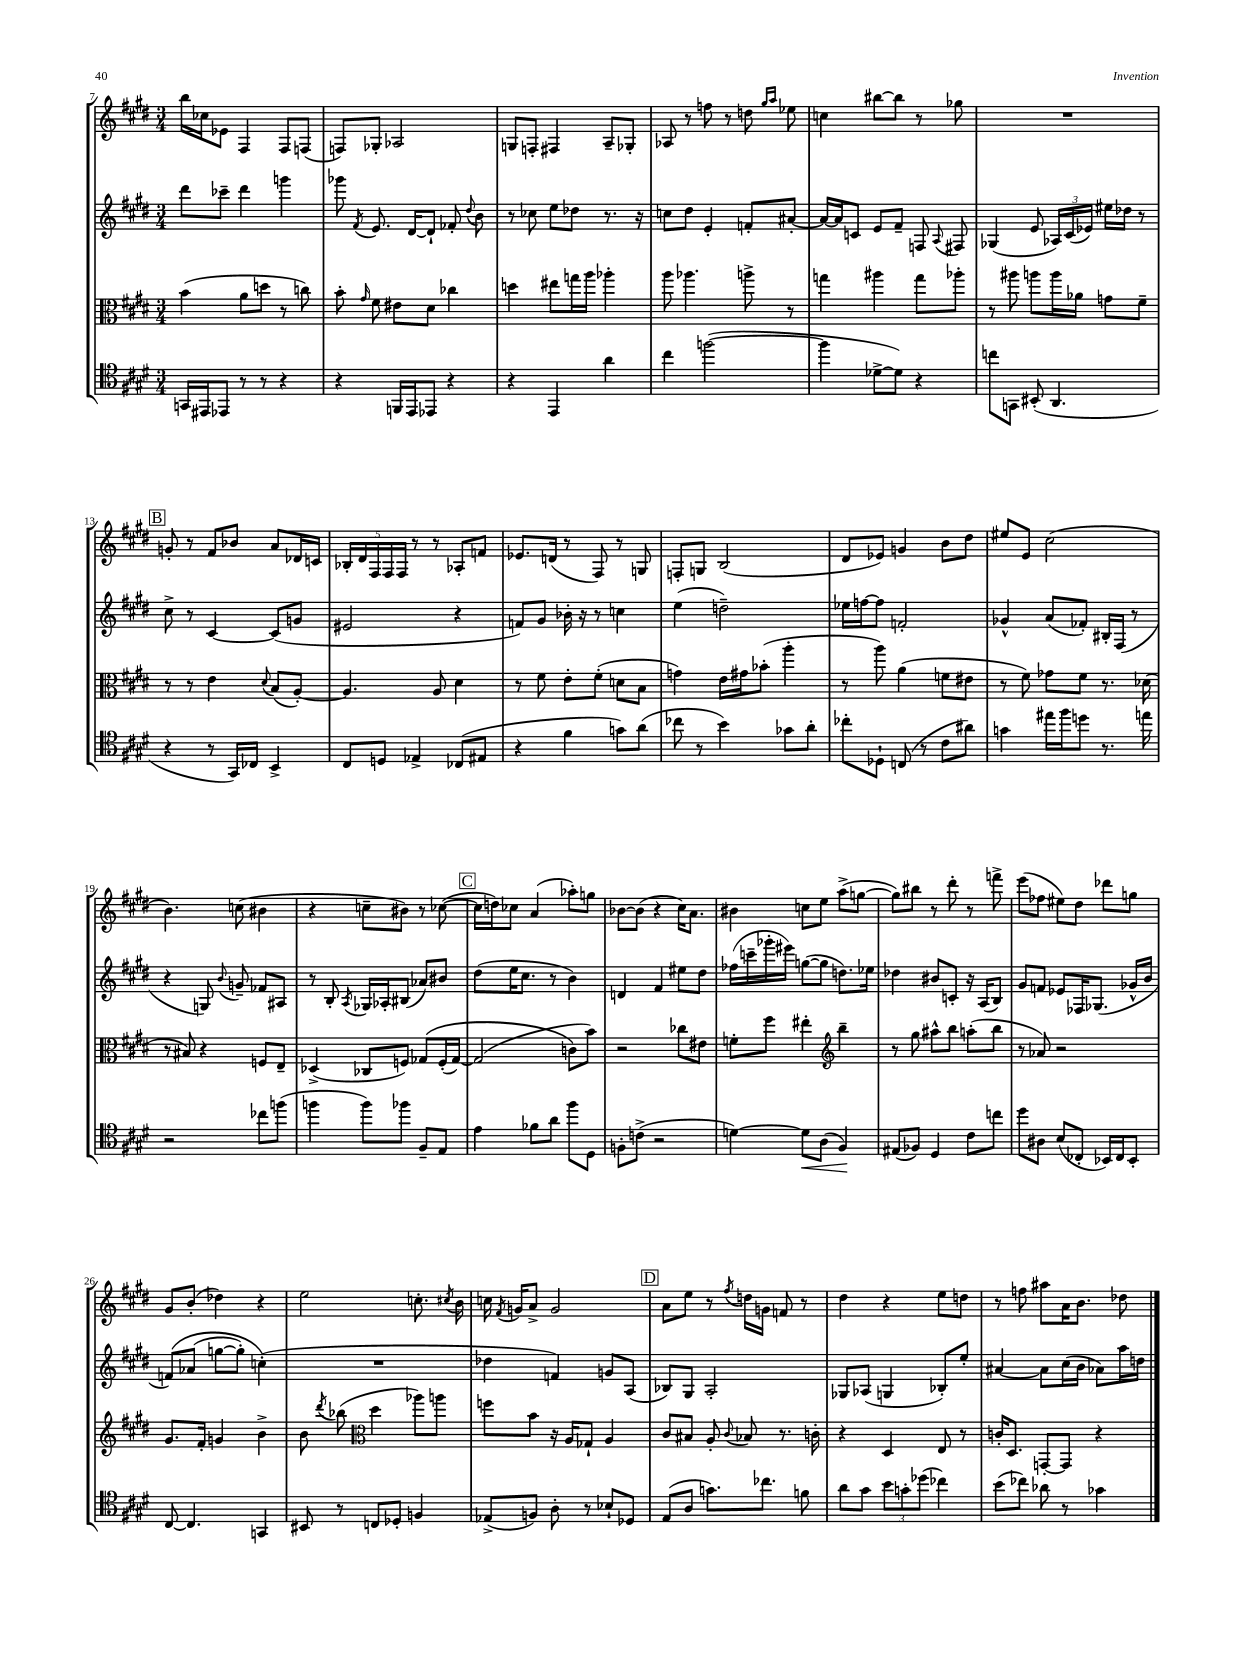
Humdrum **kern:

**kern	**dynam	**kern	**kern	**kern
*part4	*part4	*part3	*part2	*part1
*staff4	*staff4	*staff3	*staff2	*staff1
*clefC4	*	*clefC3	*clefG2	*clefG2
*k[f#c#g#d#]	*	*k[f#c#g#d#]	*k[f#c#g#d#]	*k[f#c#g#d#]
*M3/4	*	*M3/4	*M3/4	*M3/4
=7	=7	=7	=7	=7
16GGn/LL	.	(4b\	8ddd#\L	16bb\LL
16EE#X/J	.	.	.	16cc-X\J
8EE-X/J	.	.	8ccc-X~\J	8e-X\J
8r	.	8a\L	4ddd#\	4F#/
8r	.	8ddn\J	.	.
4r	.	8r	4gggn\	8F#/L
.	.	8ccn\)	.	(8Fn/J
=8	=8	=8	=8	=8
4r	.	8b'\	8ggg-X\	8Fn/L)
.	.	16qqg#/	8qf#/	.
.	.	8f#\	8.e/	8G-X'/J
16FFn/LL	.	8e#X\L	.	2A-X/
16EE/J	.	.	[16d#/KL	.
8EE-X/J	.	8d#\J	8d#`/J]	.
4r	.	4cc-X\	8f-X'/	.
.	.	.	8qqdd#/	.
.	.	.	8b\	.
=9	=9	=9	=9	=9
4r	.	4ddn\	8r	8Gn/L
.	.	.	8cc-X\	8Fn'/J
4EE/	.	8ee#X\L	8ee\L	4F#X/
.	.	16ggn\L	8dd-X\J	.
.	.	16aa\JJ	.	.
4a\	.	4aa-X'\	8.r	8A~/L
.	.	.	.	8G-X'/J
.	.	.	16r	.
=10	=10	=10	=10	=10
4cc#\	.	8aa\	8ccn\L	8A-X/
.	.	4.aa-X\	8dd#\J	8r
([2ffn\	.	.	4e'/	8ffn\
.	.	.	.	8r
.	.	8aan^\	8fn'/L	8ddn\
.	.	.	.	16qqgg#/LL
.	.	.	.	16qqaa/JJ
.	.	8r	[8a#X'/J	8ee-X\
=11	=11	=11	=11	=11
4ff\]	.	4ggn\	16a#/LL_	4ccn\
.	.	.	16a#/J]	.
.	.	.	8cn/J	.
[8d-X^\L	.	4aa#X\	8e/L	[8bb#X\L
8d-\J])	.	.	8f#~/J	8bb#\J]
4r	.	8gg\L	8Fn/	8r
.	.	.	8qqA/	.
.	.	8aa-X'\J	8F#X/	8gg-X\
=12	=12	=12	=12	=12
8ccn\L	.	8r	(4G-X/	2.r
8GGn\J	.	8aa#X\	.	.
(8BB#X'/	.	8aan\L	8e/	.
4.AA/	.	16aa\L	24A-X/LL)	.
.	.	.	(24c#/	.
.	.	16a-X\JJ	.	.
.	.	.	24e-X/JJ)	.
.	.	8gn\L	16ee#X\LL	.
.	.	.	16dd-X\JJ	.
.	.	8f#~\J	8r	.
!!LO:LB:g=z
!!LO:REH:place=s1:t=B
=13	=13	=13	=13	=13
4r	.	8r	8cc#^\	8gn'/
.	.	8r	8r	8r
8r	.	4e\	[4c#/	8f#/L
16GG#/LL)	.	.	.	8b-X/J
16C-X/JJ	.	.	.	.
.	.	8qqd#/	.	.
4BB^/	.	(8B/L	(8c#/L]	8a/L
.	.	[8A'/J)	8gn/J	16d-X/L
.	.	.	.	16cn/JJ
=14	=14	=14	=14	=14
8C#/L	.	4.A/]	2e#X/	20B-X'/LL
.	.	.	.	20d#/
.	.	.	.	20F#/
8Dn/J	.	.	.	.
.	.	.	.	20F#/
.	.	.	.	20F#/JJ
4E-X^/	.	.	.	8r
.	.	8A/	.	8r
(8C-X/L	.	4d#\	4r	8A-X'/L
8E#X/J	.	.	.	8fn/J
=15	=15	=15	=15	=15
4r	.	8r	8fn/L)	8.e-X/L
.	.	8f#\	8g#/J	.
.	.	.	.	(16dn/Jk
4f#\	.	8e'\L	16b-X'\	8r
.	.	.	16r	.
.	.	(8f#'\J	8r	8F#/)
8gn\L)	.	8dn\L	4ccn\	8r
(8a\J	.	8B\J	.	8Gn/
=16	=16	=16	=16	=16
8cc-X\	.	4gn\)	(4ee\	8Fn'/L
8r	.	.	.	8Gn/J
4b\)	.	16e\LL	2ddn~\)	(2B/
.	.	16g#X\J	.	.
.	.	(8b-X'\J	.	.
8g-X\L	.	4aa'\	.	.
8a'\J	.	.	.	.
=17	=17	=17	=17	=17
8cc-X'\L	.	8r	16ee-X\LL	8d#/L
.	.	.	[16ffn\J	.
8D-X`\J	.	8aa\)	8ff\J]	8e-X/J)
(8Cn/	.	(4a\	2fn'/	4gn/
8r	.	.	.	.
8c#\L	.	8fn\L	.	8b\L
8a#X\J)	.	8e#X\J	.	8dd#\J
=18	=18	=18	=18	=18
4gn\	.	8r	4g-X^^/	8ee#X/L
.	.	8f#\)	.	8e/J
16ee#X\LL	.	8g-X\L	(8a/L	(2cc#\
16ff#\J	.	.	.	.
8ddn\J	.	8f#\J	8f-X'/J)	.
8.r	.	8.r	16B#X'/LL	.
.	.	.	(16F#/JJ	.
.	.	.	8r	.
16een\	.	(16d-X\	.	.
!!LO:LB:g=z
=19	=19	=19	=19	=19
2r	.	8r	4r	4.b\)
.	.	8B#X/)	.	.
.	.	4r	8Gn/)	.
.	.	.	8qqb/	.
.	.	.	8gn~/	(8ccn\
8cc-X\L	.	8Fn/L	8f-X/L	4b#X\
(8ffn\J	.	8E~/J	8A#X/J	.
=20	=20	=20	=20	=20
4ffn\	.	(4D-X^/	8r	4r
.	.	.	8B'/	.
.	.	.	8qA/	.
8ff\L)	.	8C-X/L	16G-X/LL	8ccn~\L
.	.	.	16A-X'/J	.
8ff-X\J	.	8Fn/J)	(8B#X/J	8b#X\J)
8F#~/L	.	(8G-X/L	8a-X/L)	8r
8E/J	.	(16F'/L	8b#X/J	([8cc-X\
.	.	[16G-/JJ)	.	.
!!LO:REH:place=s1:t=C
=21	=21	=21	=21	=21
4e\	.	(2G-/]	(8dd#\L	16cc-\LL]
.	.	.	.	16ddn\J)
.	.	.	16ee\K	8cc-X\J
.	.	.	8.cc#\J	.
8f-X\L	.	.	.	(4a/
8a\J	.	.	8r	.
8ff#\L	.	8cn\L)	4b\)	8aa-X'\L)
8D#\J	.	8b\J)	.	8ggn\J
=22	=22	=22	=22	=22
8Fn'\L	.	2r	4dn/	[8b-X\L
(8cn^\J	.	.	.	(8b-\J]
2r	.	.	4f#/	4r
.	.	8cc-X\L	8ee#X\L	16cc#\KL)
.	.	.	.	8.a\J
.	.	8e#X\J	8dd#\J	.
=23	=23	=23	=23	=23
[4dn\)	.	8fn'\L	(16ff-X\LL	4b#X\
.	.	.	16cccn~\	.
.	.	8ff#\J	16ggg-X'\	.
.	.	.	16eee#X\JJ)	.
!	!LO:HP:b	!	!	!
8d\L]	<	4ee#X'\	([8ggn\L	8ccn\L
(8A\J	.	.	8gg\J]	8ee\J
*	*	*clefG2	*	*
4F#/)	.	4bb~\	8.ddn\L)	(8aa^\L
.	.	.	.	[8ggn\J
.	.	.	16ee-X\Jk	.
.	[	.	.	.
=24	=24	=24	=24	=24
(8E#X/L	.	8r	4dd-X\	8gg\L])
8F-X/J)	.	8gg#\	.	8bb#X\J
4D#/	.	8aa#X^^\L	8b#X/L	8r
.	.	8bb\J	8cn'/J	8ddd#'\
8c#\L	.	(8aan'\L	16r	8r
.	.	.	(16A/KL	.
8ccn\J	.	8bb\J	8B/J)	8fffn^\
=25	=25	=25	=25	=25
8dd#\L	.	8r	8g#/L	(8eee\L
8A#X\J	.	8a-X/)	8fn/J	8ff-X\J
(8B/L	.	2r	8e-X/L	8ee#X\L)
8C-X'/J	.	.	16F-X/K	8dd#\J
.	.	.	(8.G-X/J	.
16BB-X/LL)	.	.	.	8ddd-X\L
16C-/J	.	.	.	.
8BB-'/J	.	.	16g-X^^/LL	8ggn\J
.	.	.	16b/JJ	.
!!LO:LB:g=z
=26	=26	=26	=26	=26
[8C#/	.	8.g#/L	(8fn/L)	8g#/L
4.C#/]	.	.	(8a-X/J	(8b'/J
.	.	16f#'/Jk	.	.
.	.	4gn/	[8ggn\L	4dd-X\)
.	.	.	8gg'\J])	.
4GGn/	.	4b^\	(4ccn'\)	4r
=27	=27	=27	=27	=27
8BB#X/	.	8b\	2.r	2ee\
.	.	8qddd#/	.	.
8r	.	(8bb-X\	.	.
*	*	*clefC3	*	*
8Cn/L	.	4dd#\	.	.
8D-X'/J	.	.	.	.
4Fn/	.	8aa-X\L)	.	8.ccn'\
.	.	8aan\J	.	.
.	.	.	.	8qcc#X/
.	.	.	.	16b\
=28	=28	=28	=28	=28
(8E-X^/L	.	8ffn\L	4dd-X\	16ccn\
.	.	.	.	8qf#/
.	.	.	.	16gn/KL
8Fn/J)	.	8b\J	.	8a^/J
8A'\	.	16r	4fn/)	2g/
.	.	16A/KL	.	.
8r	.	8G-X`/J	.	.
8B-X`/L	.	4A/	8gn/L	.
8D-X/J	.	.	(8A/J	.
!!LO:REH:place=s1:t=D
=29	=29	=29	=29	=29
(8E/L	.	8c#/L	8B-X/L)	8a\L
8A/J	.	8B#X/J	8G#/J	8ee\J
8.gn\L)	.	8A'/	2A'/	8r
.	.	8qqc#/	.	8qff#/
.	.	8B-X/	.	16ddn\LL
8.cc-X\J	.	.	.	16gn\JJ
.	.	8.r	.	8fn/
8fn\	.	.	.	8r
.	.	16cn'\	.	.
=30	=30	=30	=30	=30
8a\L	.	4r	8G-X/L	4dd#\
8g#\J	.	.	(8A-X/J	.
12b\L	.	4D#/	4Gn/	4r
12gn'\	.	.	.	.
(12dd-X\J	.	.	.	.
4cc-X\)	.	8E/	8B-X'/L)	8ee\L
.	.	8r	8ee'/J	8ddn\J
=31	=31	=31	=31	=31
(8b\L	.	16cn'/KL	[4a#X/	8r
.	.	8.D#/J	.	.
8cc-X\J)	.	.	.	8ffn\
8a-X\	.	[8GGn'/L	8a#\L]	8aa#X\L
8r	.	8GG/J]	(16cc#\L	16a\K
.	.	.	16b\JJ	8.b\J
4g-X\	.	4r	8a-X\L)	.
.	.	.	16aa\L	8dd-X\
.	.	.	16ddn\JJ	.
==	==	==	==	==
*-	*-	*-	*-	*-
